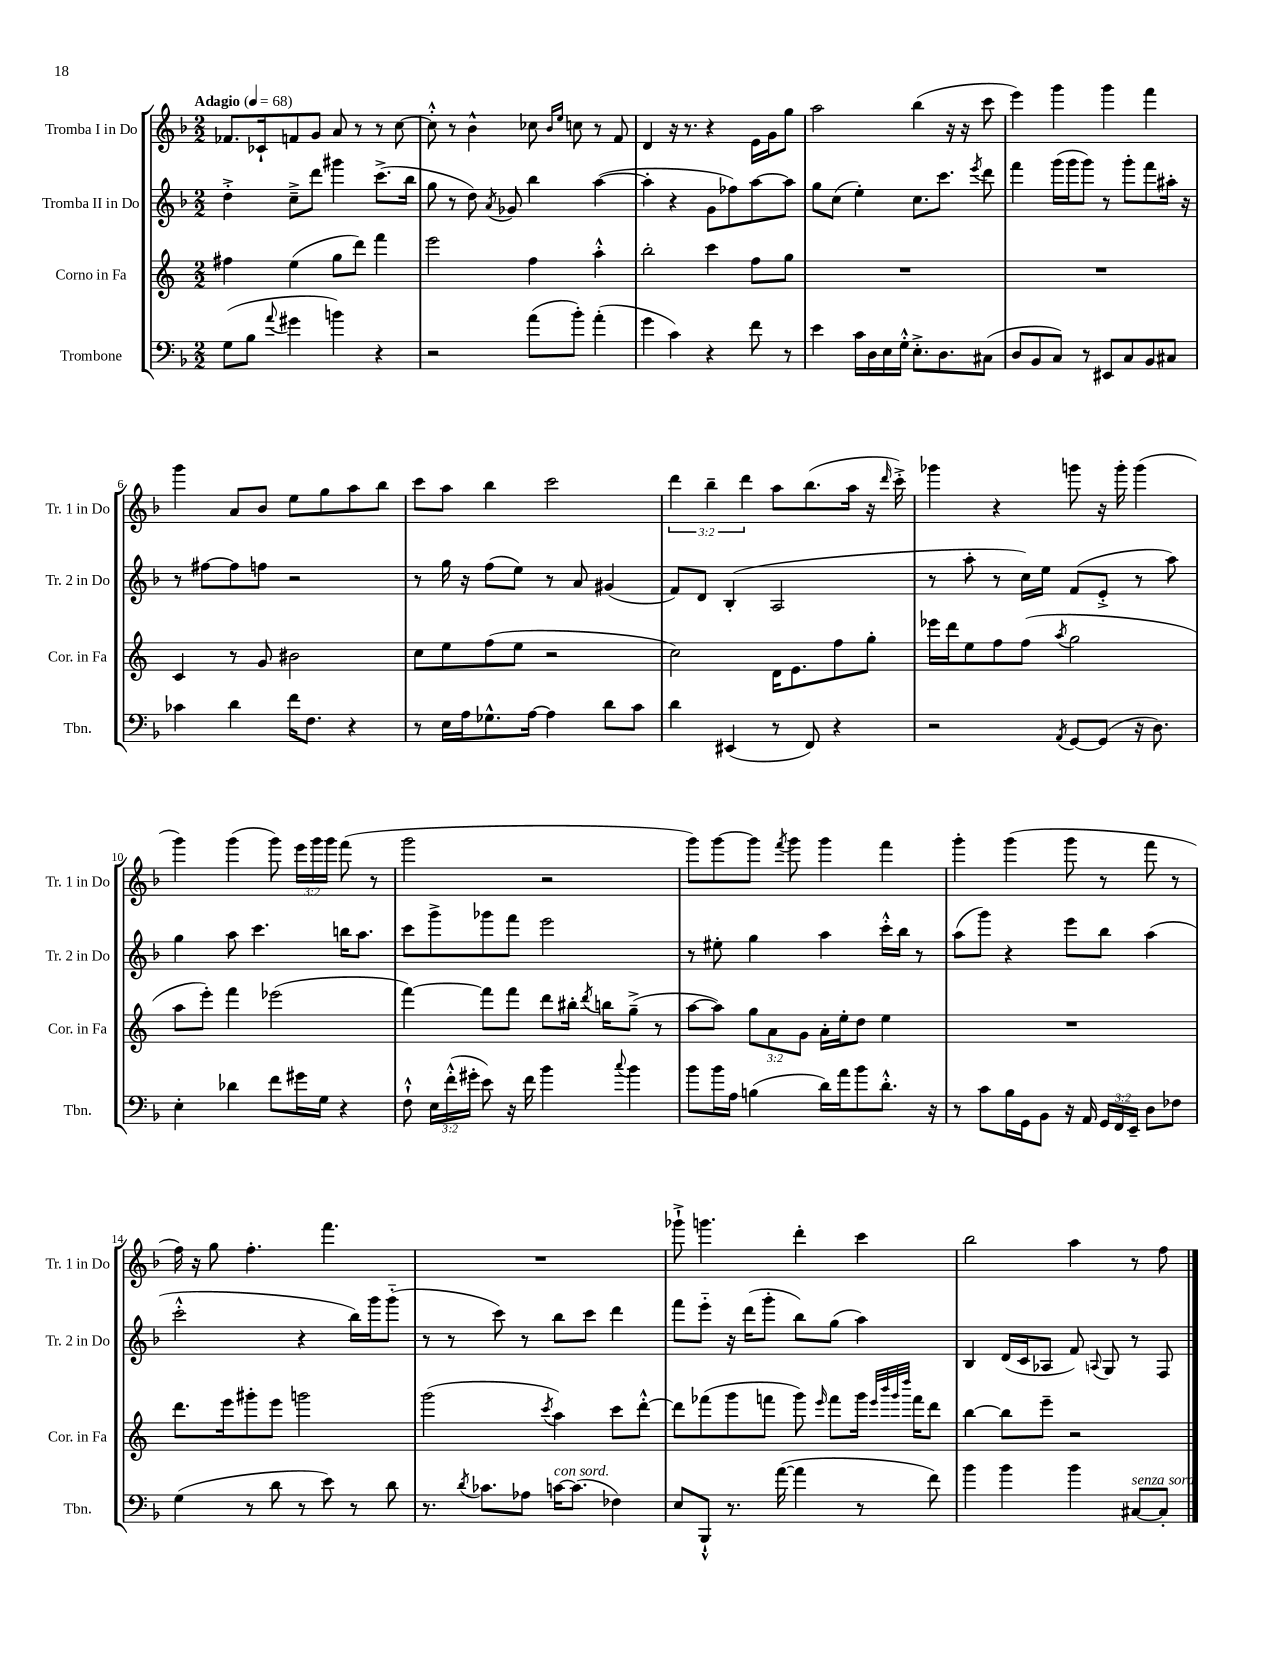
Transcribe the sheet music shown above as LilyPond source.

<<
\new StaffGroup <<
\new Staff = "s0" \with { instrumentName = "Tromba I in Do" shortInstrumentName = "Tr. 1 in Do" } {
    \clef treble \key f \major \numericTimeSignature \time 2/2 \override Staff.TupletNumber.text = #tuplet-number::calc-fraction-text \tempo "Adagio" 4 = 68
    \autoBeamOff fes'8.[ ces'16-! f'8 g'8] a'8 r8 r8 c''8~ |
    c''8-.-^ r8 bes'4-^ ces''8 \grace { bes'16[ e''16] } c''8 r8 f'8 |
    d'4 r16 r8. r4 e'16[ g'16 g''8] |
    a''2 bes''4( r16 r16 c'''8 |
    e'''4) g'''4 g'''4 f'''4 |
    g'''4 a'8[ bes'8] e''8[ g''8 a''8 bes''8] |
    c'''8[ a''8] bes''4 c'''2 |
    \tuplet 3/2 { d'''4 bes''4-- d'''4 } a''8[ bes''8.( a''16] r16 \grace { d'''16 } c'''16-.->) |
    ges'''4 r4 g'''8 r16 g'''16-. g'''4( |
    g'''4) g'''4( g'''8) \tuplet 3/2 { e'''16[ g'''16 g'''16] } f'''8( r8 |
    g'''2 r2 |
    g'''8[) g'''8~ g'''8] \acciaccatura { f'''8 } g'''8 g'''4 f'''4 |
    g'''4-. g'''4( g'''8 r8 f'''8 r8 |
    f''16) r16 g''8 f''4.-. f'''4. |
    R1 |
    ges'''8-!-> g'''4. d'''4-. c'''4 |
    bes''2 a''4 r8 f''8 \bar "|." |
}
\new Staff = "s1" \with { instrumentName = "Tromba II in Do" shortInstrumentName = "Tr. 2 in Do" } {
    \clef treble \key f \major \numericTimeSignature \time 2/2
    \autoBeamOff d''4-.-> c''8[---> d'''8] gis'''4 c'''8.[->( bes''16] |
    g''8 r8 d''8) \acciaccatura { a'8 } ges'8 bes''4 a''4~( |
    a''4-. r4 g'8[ fes''8) a''8~ a''8] |
    g''8[ c''8]( e''4-.) c''8.[ c'''8.] \acciaccatura { e'''8 } d'''8 |
    f'''4 g'''16[( g'''16 g'''8]) r8 g'''8[-. f'''8 ais''16]-. r16 |
    r8 fis''8[~ fis''8 f''8] r2 |
    r8 g''16 r16 f''8[( e''8]) r8 a'8 gis'4( |
    f'8[) d'8] bes4-.( a2 |
    r8 a''8-. r8 c''16[) e''16] f'8[( e'8]-.-> r8 a''8) |
    g''4 a''8 c'''4. b''16[ a''8.] |
    c'''8[ g'''8-> ges'''8 f'''8] e'''2 |
    r8 eis''8-. g''4 a''4 c'''16[-.-^ bes''16] r8 |
    a''8[( g'''8]) r4 e'''8[ bes''8] a''4( |
    c'''2-.-^ r4 bes''16[) g'''16 g'''8]-_( |
    r8 r8 c'''8) r8 bes''8[ c'''8] d'''4 |
    f'''8[ e'''8]-_ r16 d'''16[( g'''8]-. bes''8[) g''8]( a''4) |
    bes4 d'16[( c'16 aes8] f'8) \appoggiatura { a8 } g8 r8 f8 \bar "|." |
}
\new Staff = "s2" \with { instrumentName = "Corno in Fa" shortInstrumentName = "Cor. in Fa" } {
    \clef treble \key c \major \numericTimeSignature \time 2/2 \override Staff.TupletNumber.text = #tuplet-number::calc-fraction-text
    \autoBeamOff fis''4 e''4( g''8[ d'''8]) f'''4 |
    e'''2 f''4 a''4-.-^ |
    b''2-. c'''4 f''8[ g''8] |
    R1 |
    R1 |
    c'4 r8 g'8 bis'2 |
    c''8[ e''8 f''8( e''8] r2 |
    c''2) d'16[ e'8. f''8 g''8]-. |
    ees'''16[ d'''16 e''8 f''8 f''8]( \acciaccatura { a''8 } g''2 |
    a''8[ e'''8]-.) f'''4 ees'''2( |
    f'''4~) f'''8[ f'''8] d'''8[ bis''16]-. \acciaccatura { d'''8 } b''16[ g''8]--->( r8 |
    a''8[~ a''8]) \tuplet 3/2 { g''8[ a'8 g'8] } a'16[-. e''16-. d''8] e''4 |
    R1 |
    d'''8.[ e'''16 gis'''8-. e'''8] g'''2 |
    g'''2( \acciaccatura { c'''8 } a''4) c'''8[ d'''8]~-.-^ |
    d'''8[ fes'''8( g'''8 f'''8] g'''8) \grace { e'''16 } f'''8[ g'''16] \grace { e'''32[ b'''32 g'''32 d''''32] } f'''16[ d'''8] |
    b''4~ b''8[ e'''8]-- r2 \bar "|." |
}
\new Staff = "s3" \with { instrumentName = "Trombone" shortInstrumentName = "Tbn." } {
    \clef bass \key f \major \numericTimeSignature \time 2/2 \override Staff.TupletNumber.text = #tuplet-number::calc-fraction-text
    \autoBeamOff g8[( bes8] \appoggiatura { a'8 } gis'4 b'4) r4 |
    r2 a'8[( bes'8]-.) a'4-.( |
    g'4 c'4) r4 f'8 r8 |
    e'4 c'16[ d16 e16 g16]-.-^ e8.[-.-> d8. cis8]( |
    d8[ bes,8 c8]) r8 eis,8[ c8 bes,8 cis8] |
    ces'4 d'4 f'16[ f8.] r4 |
    r8 e16[ a16 ges8.-^ a16]~ a4 d'8[ c'8] |
    d'4 eis,4( r8 f,8) r4 |
    r2 \acciaccatura { a,8 } g,8[~ g,8]( r16 d8.) |
    e4-. des'4 f'8[ gis'16 g16] r4 |
    f8-!-^ \tuplet 3/2 { e16[ f'16-.-^( gis'16]-. } e'8) r16 f'16 bes'4 \appoggiatura { c''8 } bes'4 |
    bes'8[ bes'16 a16] b4( d'16[) a'16 bes'8 d'8.]-.-^ r16 |
    r8 c'8[ bes16 g,16 bes,8] r16 a,16 \tuplet 3/2 { g,16[ f,16 e,16]-- } d8[ fes8] |
    g4( r8 d'8 r8 e'8) r8 d'8 |
    r8. \acciaccatura { d'8 } ces'8.[ aes8] c'16[~^\markup { \italic "con sord." } c'8.]( fes4) |
    e8[ bes,,8]-!-^ r8. a'16~( a'4 r8 f'8) |
    bes'4 bes'4 bes'4 cis8[~^\markup { \italic "senza sord." } cis8]-. \bar "|." |
}
>>
>>
